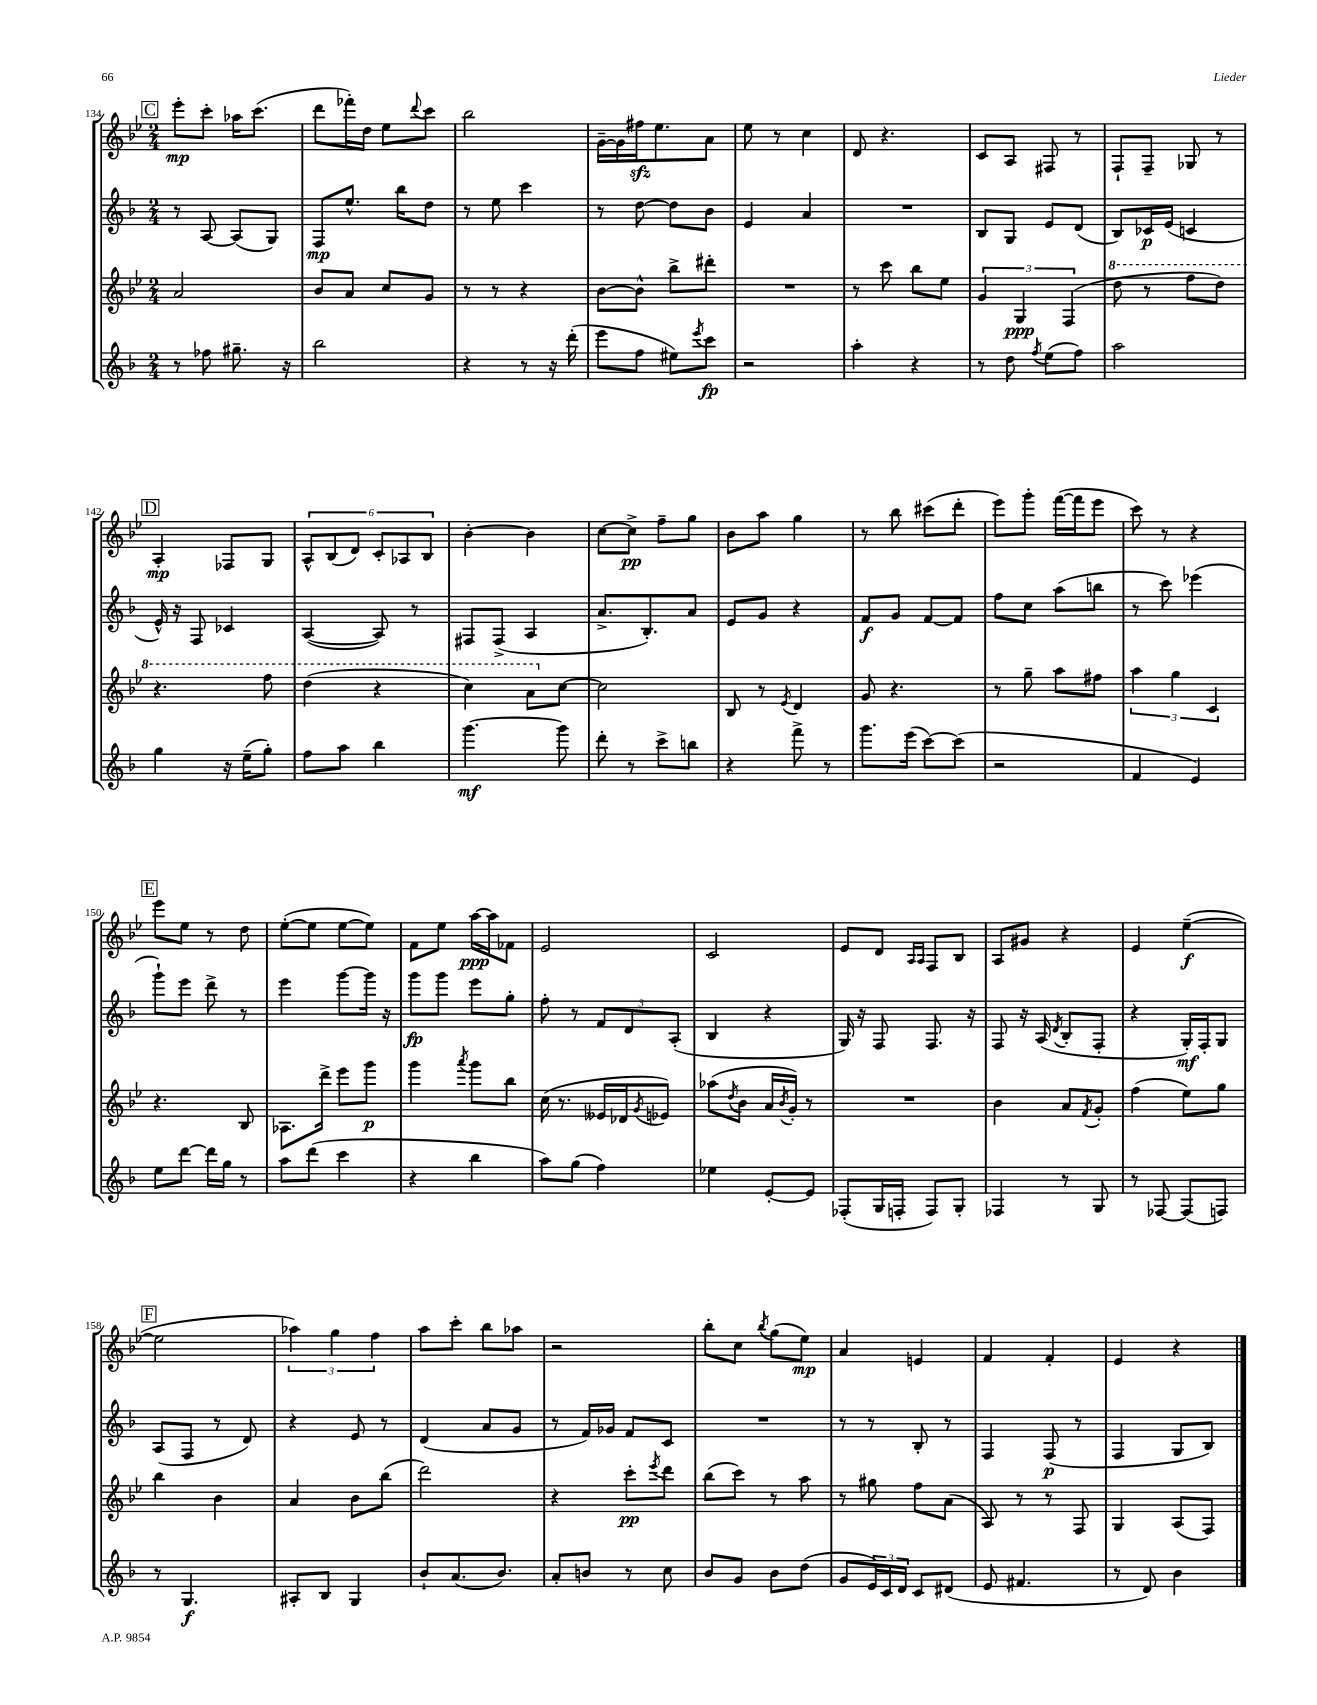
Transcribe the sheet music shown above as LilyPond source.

<<
\new StaffGroup <<
\new Staff = "s0" {
    \clef treble \key bes \major \numericTimeSignature \time 2/4
    \mark \markup { \box "C" } ees'''8-.\mp c'''8-. aes''16 c'''8.( |
    d'''8 fes'''16-.) d''16 ees''8 \appoggiatura { d'''8 } c'''8 |
    bes''2 |
    g'16~-- g'16 fis''16\sfz ees''8. a'8 |
    ees''8 r8 c''4 |
    d'8 r4. |
    c'8 a8 fis8 r8 |
    f8-! f8-- ges8 r8 |
    \mark \markup { \box "D" } a4-.\mp fes8 g8 |
    \tuplet 6/4 { a8-^ bes8( d'8) c'8-. aes8 bes8 } |
    bes'4~-. bes'4 |
    c''8~ c''8->\pp f''8-- g''8 |
    bes'8 a''8 g''4 |
    r8 bes''8 cis'''8( d'''8-. |
    ees'''8) g'''8-. f'''16~( f'''16 ees'''8 |
    c'''8) r8 r4 |
    \mark \markup { \box "E" } ees'''8 ees''8 r8 d''8 |
    ees''8~-.( ees''8 ees''8~ ees''8) |
    f'8 ees''8 a''16~\ppp a''16 fes'8 |
    ees'2 |
    c'2 |
    ees'8 d'8 \grace { a16 a16 } f8 bes8 |
    a8 gis'8 r4 |
    ees'4 ees''4~--\f( |
    \mark \markup { \box "F" } ees''2 |
    \tuplet 3/2 { aes''4) g''4 f''4 } |
    a''8 c'''8-. bes''8 aes''8 |
    r2 |
    bes''8-. c''8 \acciaccatura { bes''8 } g''8( ees''8\mp) |
    a'4 e'4 |
    f'4 f'4-. |
    ees'4 r4 \bar "|." |
}
\new Staff = "s1" {
    \clef treble \key f \major \numericTimeSignature \time 2/4
    \mark \markup { \box "C" } r8 a8~ a8( g8) |
    f8\mp e''8.-^ bes''16 d''8 |
    r8 e''8 c'''4 |
    r8 d''8~ d''8 bes'8 |
    e'4 a'4 |
    R2 |
    bes8 g8 e'8 d'8( |
    bes8) ces'16\p e'16( c'4 |
    \mark \markup { \box "D" } e'16-^) r16 f8 ces'4 |
    a4~( a8) r8 |
    fis8 fis8->( a4 |
    a'8.-> bes8.-.) a'8 |
    e'8 g'8 r4 |
    f'8\f g'8 f'8~ f'8 |
    f''8 c''8 a''8( b''8 |
    r8 c'''8) ees'''4( |
    \mark \markup { \box "E" } g'''8-!) e'''8 d'''8-> r8 |
    e'''4 g'''8~ g'''16 r16 |
    g'''8\fp g'''8 e'''8 g''8-. |
    f''8-. r8 \tuplet 3/2 { f'8 d'8 a8-.( } |
    bes4 r4 |
    g16) r16 f8 f8. r16 |
    f8 r16 a16( \acciaccatura { d'8 } bes8-. f8-. |
    r4 g16-.\mf) f16-. g8 |
    \mark \markup { \box "F" } a8( f8 r8 d'8) |
    r4 e'8 r8 |
    d'4( a'8 g'8 |
    r8 f'16) ges'16 f'8 c'8 |
    R2 |
    r8 r8 bes8-. r8 |
    f4 f8\p( r8 |
    f4 g8 bes8) \bar "|." |
}
\new Staff = "s2" {
    \clef treble \key bes \major \numericTimeSignature \time 2/4
    \mark \markup { \box "C" } a'2 |
    bes'8 a'8 c''8 g'8 |
    r8 r8 r4 |
    bes'8~ bes'8-^ bes''8-> dis'''8-. |
    R2 |
    r8 c'''8 bes''8 ees''8 |
    \tuplet 3/2 { g'4 g4\ppp f4( } |
    \ottava #1 d'''8 r8 f'''8 d'''8) |
    \mark \markup { \box "D" } r4. f'''8 |
    d'''4( r4 |
    c'''4) a''8 \ottava #0 c''8~ |
    c''2 |
    bes8 r8 \acciaccatura { ees'8 } d'4 |
    g'8 r4. |
    r8 g''8-- a''8 fis''8 |
    \tuplet 3/2 { a''4 g''4 c'4 } |
    \mark \markup { \box "E" } r4. bes8 |
    aes8. d'''16-> ees'''8 g'''8\p |
    g'''4 \acciaccatura { a'''8 } g'''8 bes''8 |
    c''16( r8. eeses'16 des'16 \acciaccatura { g'8 } ees'8) |
    aes''8( \acciaccatura { d''8 } bes'8 a'16 \acciaccatura { bes'8 } g'16-.) r8 |
    R2 |
    bes'4 a'8 \acciaccatura { f'8 } g'8-. |
    f''4( ees''8) g''8 |
    \mark \markup { \box "F" } bes''4 bes'4 |
    a'4 bes'8 bes''8( |
    d'''2) |
    r4 c'''8-.\pp \acciaccatura { ees'''8 } d'''8 |
    bes''8( c'''8) r8 a''8 |
    r8 gis''8 f''8 a'8( |
    a8) r8 r8 f8 |
    g4 a8( f8) \bar "|." |
}
\new Staff = "s3" {
    \clef treble \key f \major \numericTimeSignature \time 2/4
    \mark \markup { \box "C" } r8 fes''8 gis''8.-- r16 |
    bes''2 |
    r4 r8 r16 d'''16-.( |
    e'''8 f''8 eis''8) \acciaccatura { e'''8 } c'''8\fp |
    r2 |
    a''4-. r4 |
    r8 d''8 \acciaccatura { f''8 } e''8( f''8) |
    a''2 |
    \mark \markup { \box "D" } g''4 r16 e''16--( g''8-.) |
    f''8 a''8 bes''4 |
    g'''4.~\mf g'''8 |
    d'''8-. r8 c'''8-> b''8 |
    r4 f'''8-> r8 |
    g'''8. e'''16( c'''8~) c'''8( |
    r2 |
    f'4 e'4) |
    \mark \markup { \box "E" } e''8 d'''8~ d'''16 g''16 r8 |
    a''8 d'''8( c'''4 |
    r4 bes''4 |
    a''8) g''8( f''4) |
    ees''4 e'8~-. e'8 |
    fes8-.( g16 f16-. f8) g8-. |
    fes4 r8 g8 |
    r8 fes8~ fes8( f8) |
    \mark \markup { \box "F" } r8 g4.\f |
    ais8-. bes8 g4 |
    bes'8-! a'8.( bes'8.) |
    a'8-. b'8 r8 c''8 |
    bes'8 g'8 bes'8 d''8( |
    g'8 \tuplet 3/2 { e'16) c'16 d'16 } c'8 dis'8( |
    e'8 fis'4. |
    r8 d'8) bes'4 \bar "|." |
}
>>
>>
\layout { \context { \Score currentBarNumber = #134 } }
